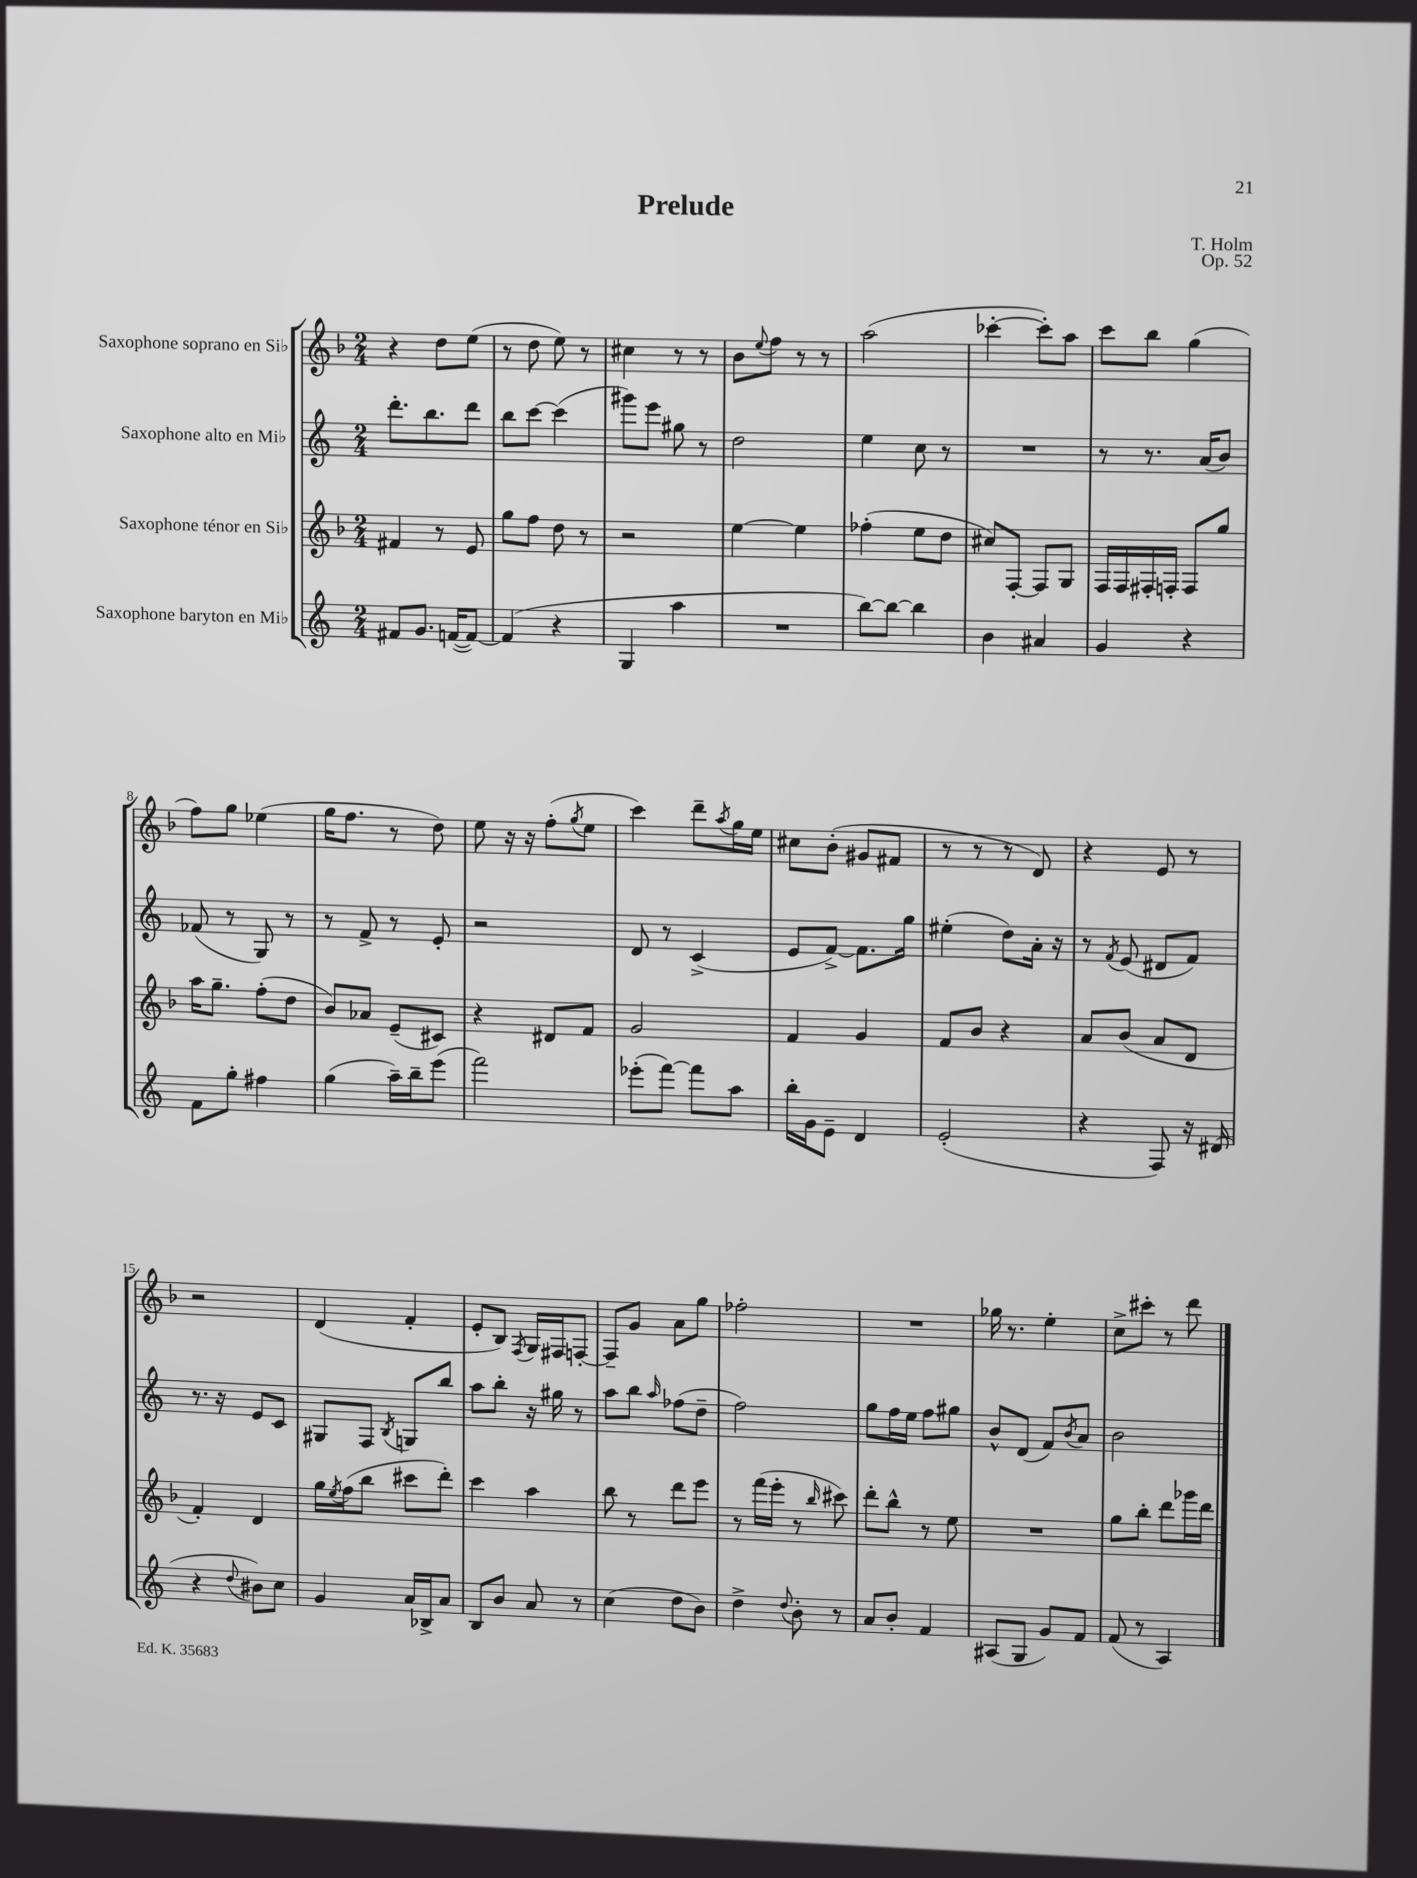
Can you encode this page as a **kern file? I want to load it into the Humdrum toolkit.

**kern	**kern	**kern	**kern
*staff4	*staff3	*staff2	*staff1
*clefG2	*clefG2	*clefG2	*clefG2
*k[]	*k[b-]	*k[]	*k[b-]
*M2/4	*M2/4	*M2/4	*M2/4
8f#	4f#	8.ddd'	4r
8.g	.	.	.
.	.	8.bb	.
.	8r	.	8dd
([16f	.	.	.
8f_)	8e	8ddd	(8ee
=	=	=	=
(4f]	8gg	8bb	8r
.	8ff	[8ccc	8dd
4r	8dd	(4ccc]	8ee)
.	8r	.	8r
=	=	=	=
4G	2r	8ggg#)	4cc#
.	.	8eee	.
4aa	.	8gg#	8r
.	.	8r	8r
=	=	=	=
2r	[4ee	2dd	8b-
.	.	.	8qqee
.	.	.	8ff
.	4ee]	.	8r
.	.	.	8r
=	=	=	=
[8bb)	(4ff-'	4ee	(2aa
8bb_	.	.	.
4bb]	8ee	8cc	.
.	8dd	8r	.
=	=	=	=
4b	8cc#)	2r	[4ccc-'
.	[8F'	.	.
4a#	8F]	.	8ccc-'])
.	8G	.	8aa
=	=	=	=
4g	16F	8r	8ccc
.	16F	.	.
.	16F#'	8.r	8bb-
.	16F'	.	.
4r	8F	.	(4gg
.	.	(16a	.
.	8gg	8b)	.
=	=	=	=
8f	16aa	(8f-	8ff)
.	8.gg~	.	.
8gg'	.	8r	8gg
4ff#	(8ff'	8G)	(4ee-
.	8dd	8r	.
=	=	=	=
(4gg	8b-)	8r	16gg
.	.	.	8.ff
.	8a-	8f^	.
16aa~)	(8e~	8r	8r
16bb~	.	.	.
(8eee	8c#)	8e'	8dd)
=	=	=	=
2fff)	4r	2r	8ee
.	.	.	16r
.	.	.	16r
.	8d#	.	(8ff'
.	.	.	8qgg
.	8f	.	8ee
=	=	=	=
(8eee-'	2g	8d	4ccc)
[8fff)	.	8r	.
8fff]	.	(4c^	8ddd~
.	.	.	8qaa
8aa	.	.	16gg
.	.	.	16ee
=	=	=	=
16bb'	4f	8e	8cc#
16g	.	.	.
8e~	.	[8f^)	(8b-'
4d	4g	8.f]	8g#
.	.	.	8f#
.	.	16gg	.
=	=	=	=
(2e'	8f	(4ee#'	8r
.	8b-	.	8r
.	4r	8dd)	8r
.	.	16a'	8d)
.	.	16r	.
=	=	=	=
4r	8a	8r	4r
.	.	8qf	.
.	(8b-	(8e	.
8F)	8a	8d#	8e
16r	8d	8f)	8r
(16d#	.	.	.
=	=	=	=
4r	4f')	8.r	2r
.	.	16r	.
8qqdd	.	.	.
8b#)	4d	8e	.
8cc	.	8c	.
=	=	=	=
4g	16gg	8G#	(4d
.	8qee	.	.
.	(16ff	.	.
.	8bb-	8F	.
.	.	8qB	.
16a	8ccc#	8G	4f'
16B-^	.	.	.
8a	8ddd')	8bb	.
=	=	=	=
8B	4ccc	8aa	8e'
8b	.	8bb'	8B-)
.	.	.	8qF
8a	4aa	16r	16G
.	.	16gg#	16F#
8r	.	8r	[8F'
=	=	=	=
(4cc	8bb-	8aa	8F~]
.	8r	8bb	8g
.	.	16qqaa	.
8dd	8ddd	(8ff-	8a
8b)	8eee	8dd~	8gg
=	=	=	=
4dd^	8r	2ff)	2ff-'
.	(16fff	.	.
.	16eee'	.	.
8qqdd	.	.	.
8b'	8r	.	.
.	16qqbb-	.	.
8r	8ccc#)	.	.
=	=	=	=
8a	8ddd'	8gg	2r
8b'	8bb-^^	16ff	.
.	.	16ee	.
4f	8r	8ff	.
.	8ee	8gg#	.
=	=	=	=
(8A#	2r	8b^^	16gg-
.	.	.	8.r
8G	.	(8d	.
8g)	.	8f)	4ee'
.	.	8qb	.
8f	.	8a	.
=	=	=	=
(8f	8gg	2b	8cc^
8r	8bb-'	.	8ccc#'
4A)	8ddd	.	8r
.	16ggg-	.	8ddd
.	16ddd	.	.
==	==	==	==
*-	*-	*-	*-
